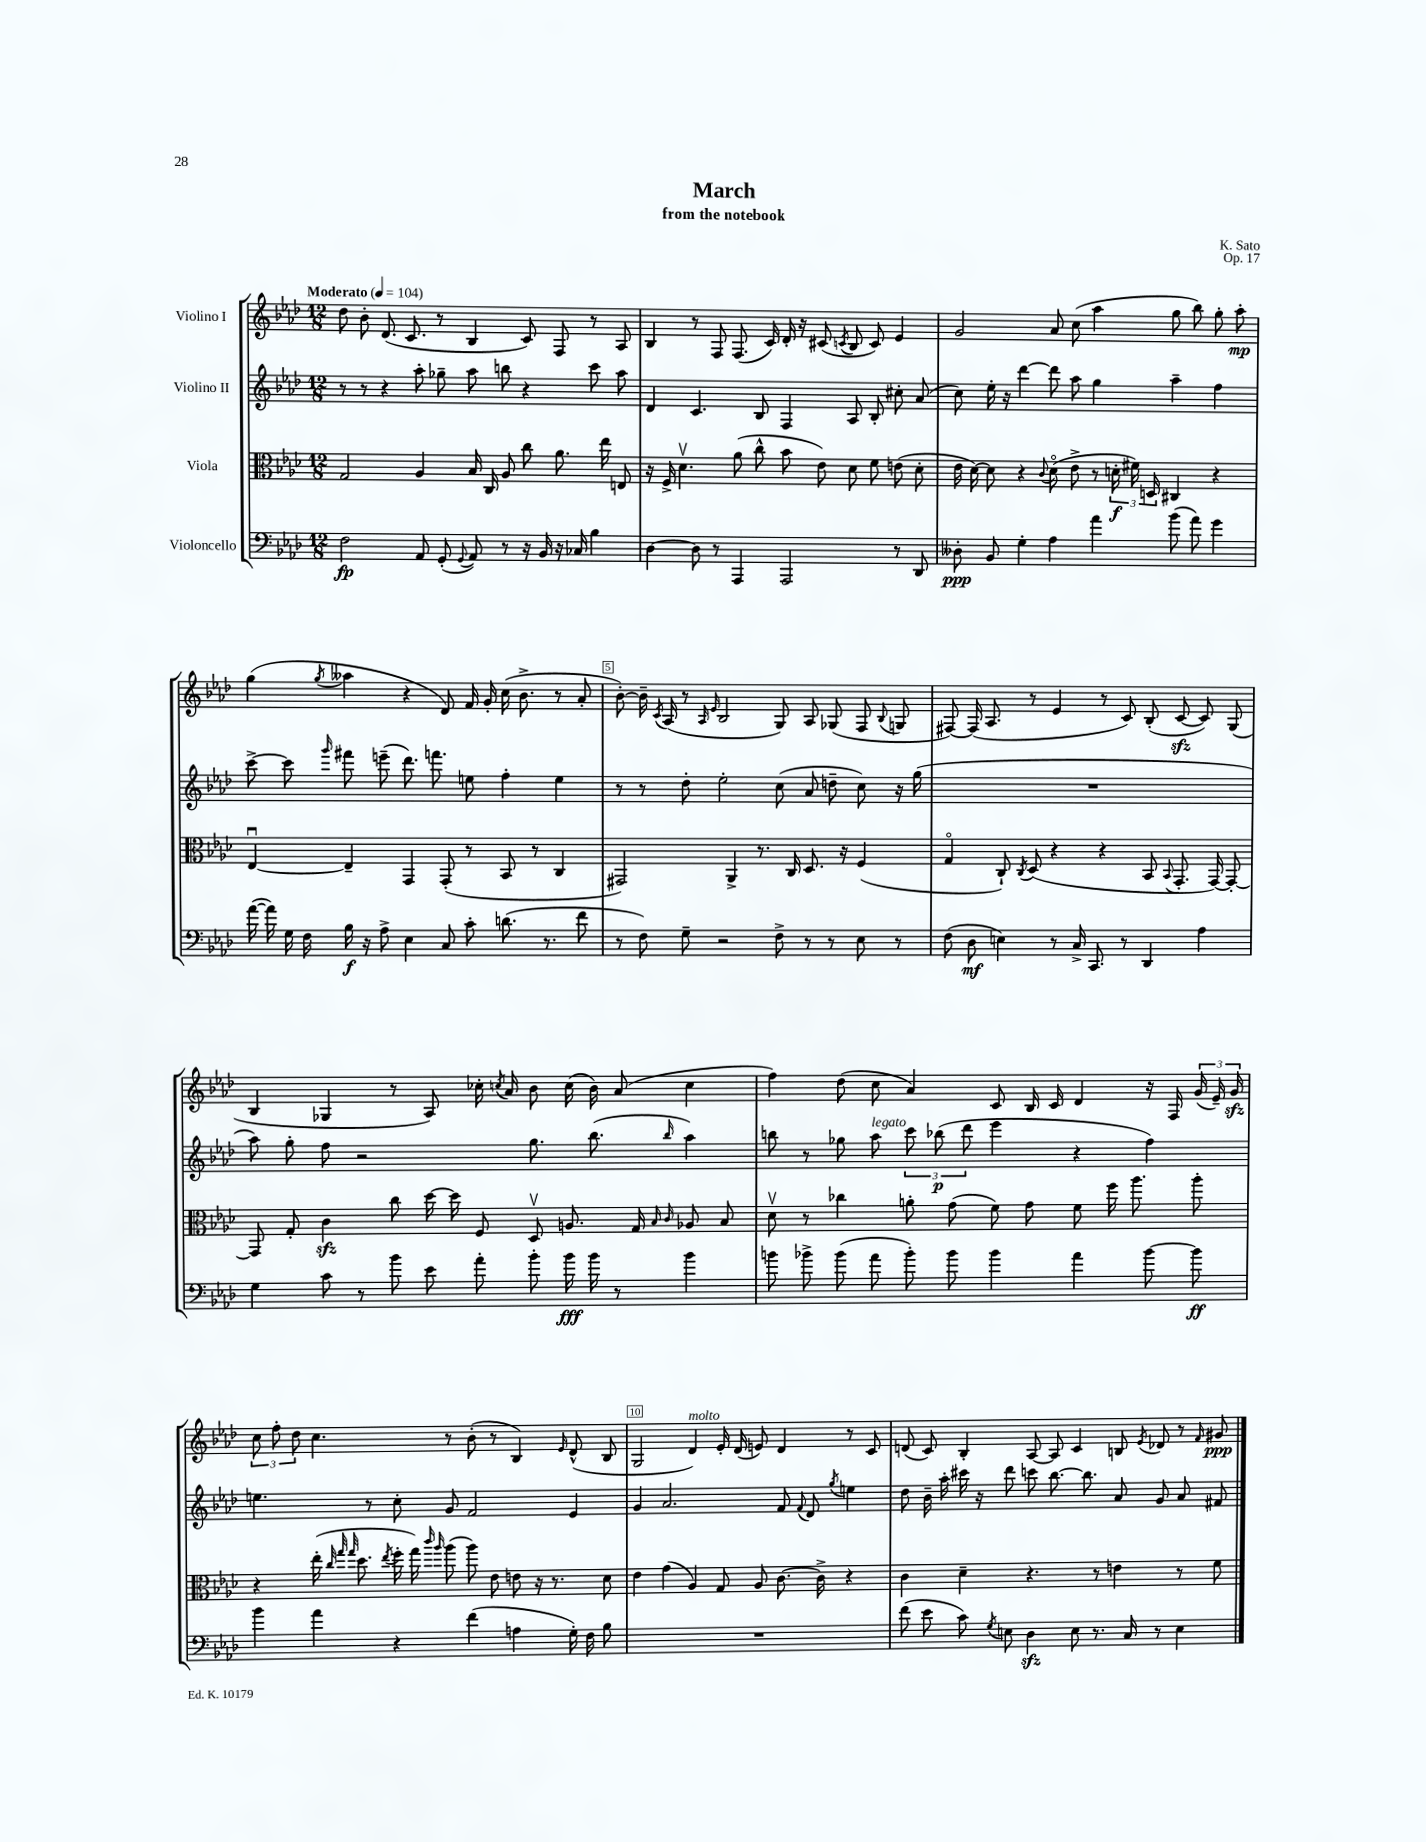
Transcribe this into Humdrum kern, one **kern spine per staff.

**kern	**kern	**kern	**kern
*staff4	*staff3	*staff2	*staff1
*clefF4	*clefC3	*clefG2	*clefG2
*k[b-e-a-d-]	*k[b-e-a-d-]	*k[b-e-a-d-]	*k[b-e-a-d-]
*M12/8	*M12/8	*M12/8	*M12/8
*MM104	*MM104	*MM104	*MM104
2F	2G	8r	8dd-
.	.	8r	8b-'
.	.	4r	(8.d-
.	.	.	8.c
8AA-	4A-	8aa-'	.
(8GG'	.	8gg-~	8r
8qqGG	.	.	.
8AA-)	16B-	8aa-	4B-
.	16C	.	.
8r	8A-	8bb	.
16r	8cc	4r	8c)
16BB-	.	.	.
16r	8.a-	.	8F
16C-	.	.	.
4B-	.	8ccc	8r
.	16ee-	.	.
.	8E	8aa-	8A-
=	=	=	=
[4D-	16r	4d-	4B-
.	16F^	.	.
.	4.d-v	.	.
8D-]	.	4.c	8r
8r	.	.	8F
4AAA-	(8a-	.	(8.F
.	8cc^^	8B-	.
.	.	.	16c)
2AAA-	8b-	4F	16d-'
.	.	.	16r
.	8e-)	.	(8c#
.	.	.	8qc
.	8d-	8A-	8B-
.	8f	8B-'	8c)
8r	(8e	8cc#'	4e-
8DD-	8d-'	(8a-	.
=	=	=	=
8D--'	16e-	8cc)	2g
.	[16d-)	.	.
8BB-	8d-]	16ee-'	.
.	.	16r	.
4G'	4r	[4ddd-	.
.	8qqc	.	.
4A-	(8d-o	8ddd-]	8a-
.	8e-^	8aa-	(8cc
4a-	8r	4gg	4aa-
.	24d'	.	.
.	24f#)	.	.
.	24D	.	.
(8b-	4C#	4aa-~	8gg
8a-)	.	.	8bb-)
4g	4r	4ff	8gg'
.	.	.	8aa-'
=	=	=	=
([16a-	[4E-u	[8ccc^	(4gg
16a-])	.	.	.
16G	.	8ccc]	.
16F	.	.	.
.	.	16qqggg	8qgg
16B-	4E-~]	8fff#	4aa--
16r	.	.	.
8A-^	.	(8eee~	.
4E-	4GG	8.ddd-)	4r
.	.	8.fff	.
8C	(8GG'	.	8d-)
8c'	8r	8ee	16f
.	.	.	16g'
(8.d	8BB-	4ff'	(16cc
.	.	.	8.b-^
.	8r	.	.
8.r	.	.	.
.	4C	4ee	8r
8f	.	.	8a-'
=	=	=	=
8r	2GG#)	8r	[8b-')
8F)	.	8r	16b-~]
.	.	.	8qc
.	.	.	(16A-
8G~	.	8dd-'	8r
.	.	.	16qqA-
.	.	.	16qqe-
2r	.	2ee-'	2B-
.	4AA-^	.	.
.	8.r	.	.
8F^	.	(8cc	8G)
.	16C	.	.
8r	8.D-	8a-	8A-
8r	.	8dd~	(8G-
.	16r	.	.
8E-	(4F	8cc)	8F
.	.	.	8qqB-
8r	.	16r	8G
.	.	(16gg	.
=	=	=	=
(8F	4Go	1.r	[8F#)
8D-	.	.	(16F#]
.	.	.	8.A-
4E)	8C`)	.	.
.	8qC	.	.
.	(8D-	.	8r
8r	4r	.	4e-
16C^	.	.	.
8.CC	.	.	.
.	4r	.	8r
8r	.	.	8c)
4DD-	8BB-	.	(8B-'
.	8qqBB-	.	.
.	8.GG'	.	[8c
4A-	.	.	8c])
.	[16GG)	.	.
.	8GG'_	.	(8G
=	=	=	=
4G	8GG]	8aa-)	4B-
.	8G'	8gg'	.
8c	4c	8ff	4G-
8r	.	2r	.
8b-	8cc	.	8r
8e-	[16dd-	.	8A-)
.	16dd-]	.	.
8a-'	8F	.	16cc-'
.	.	.	8qcc
.	.	.	16a-
8b-'	8D-v	8.gg	8b-
16b-	8.A	.	(16cc
16b-	.	(8.bb-	16b-)
8r	.	.	(8a-
.	16G	.	.
.	16qqB-	.	.
.	16qqc	16qqbb-	.
4b-	8A-	4aa-)	4cc
.	8B-	.	.
=	=	=	=
8b	8d-v	8bb	4ff)
8b-^	8r	8r	.
(8b-	4cc-	8gg-	(8dd-
8a-	.	8aa-	8cc
8b-')	8a'	12ccc	4a-)
.	.	(12bb-	.
8b-	(8g	.	.
.	.	12ddd-	.
4b-	8f)	4eee-	8c
.	8g	.	16B-
.	.	.	16c
4a-	8f	4r	4d-
.	16ff	.	.
.	8.aa-	.	.
[8b-	.	4ff)	16r
.	.	.	16F
8b-]	8aa-'	.	(24g
.	.	.	24e-~)
.	.	.	24g
=	=	=	=
4b-	4r	4.ee	12cc
.	.	.	12ff'
.	.	.	12dd-
4a-	(16ee-'	.	4.cc
.	32qqcc	.	.
.	32qqgg	.	.
.	32qqgg	.	.
.	8.dd-	.	.
.	.	8r	.
.	8qee-	.	.
4r	16ff'	8cc'	.
.	16gg)	.	.
.	16qqccc	.	.
.	16qqaa-	.	.
.	(8aa-	8g	8r
(4f	8aa-)	2f	(8b-'
.	8e-	.	8r
4A	8e	.	4B-)
.	16r	.	.
.	8.r	.	.
.	.	.	16qqe-
16G')	.	4e-	(8d-^^
16F	.	.	.
8B-	8d-	.	8B-
=	=	=	=
1.r	4e-	4g	2G
.	(4g	2.a-	.
.	4A-)	.	4d-)
.	8G	.	16e-'
.	.	.	(16d-
.	8A-	.	8e)
.	[8.c	8f	4d-
.	.	8qqf	.
.	.	8d-	.
.	16c^]	.	.
.	.	8qgg	.
.	4r	4ee	8r
.	.	.	8c
=	=	=	=
(8f	4c	8dd-	(8d
8e-	.	16b-~	8c)
.	.	16aa-'	.
8c)	4d-~	16ccc#	4B-'
.	.	16r	.
8qG	.	.	.
8E	.	8ddd-	.
4D-	4.r	8ccc	[8A-
.	.	[8.bb-	8A-]
8E	.	.	4c
.	.	8.bb-]	.
8.r	8r	.	.
.	4e	8a-	8B
16C	.	.	.
.	.	.	8qe-
8r	.	8g	8d-
4E	8r	8a-	8r
.	.	.	16qqf
.	8f	8f#	8g#
==	==	==	==
*-	*-	*-	*-
